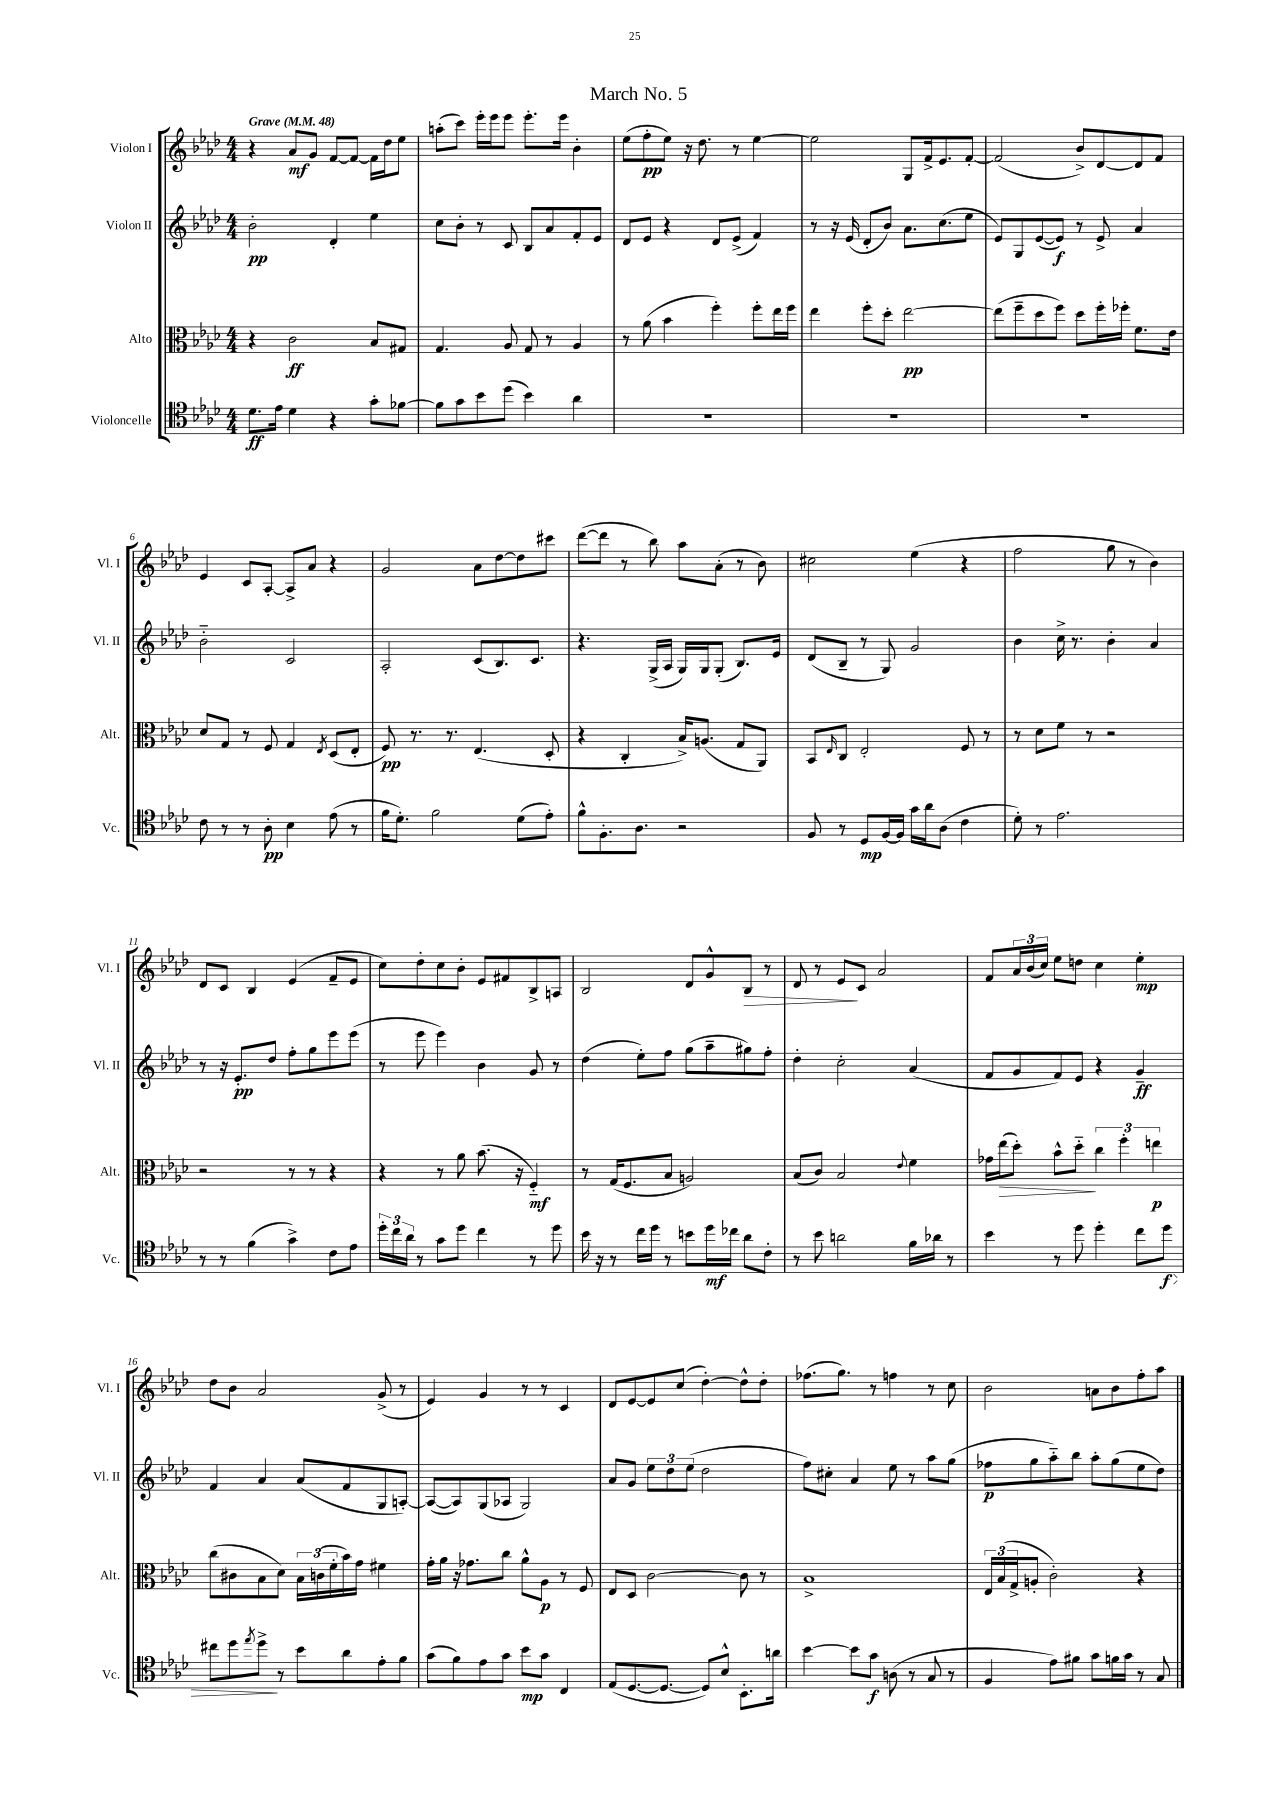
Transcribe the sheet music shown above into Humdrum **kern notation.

**kern	**dynam	**kern	**dynam	**kern	**dynam	**kern	**dynam
*part4	*part4	*part3	*part3	*part2	*part2	*part1	*part1
*staff4	*staff4	*staff3	*staff3	*staff2	*staff2	*staff1	*staff1
*I"Violoncelle	*	*I"Alto	*	*I"Violon II	*	*I"Violon I	*
*I'Vc.	*	*I'Alt.	*	*I'Vl. II	*	*I'Vl. I	*
*clefC4	*	*clefC3	*	*clefG2	*	*clefG2	*
*k[b-e-a-d-]	*	*k[b-e-a-d-]	*	*k[b-e-a-d-]	*	*k[b-e-a-d-]	*
*M4/4	*	*M4/4	*	*M4/4	*	*M4/4	*
*MM48	*	*MM48	*	*MM48	*	*MM48	*
=1	=1	=1	=1	=1	=1	=1	=1
!	!	!	!	!	!	!LO:TX:a:B:t=Grave	!
8.d-\L	ff	4r	.	2b-'\	pp	4r	.
16e-\Jk	.	.	.	.	.	.	.
4d-\	.	2c\	ff	.	.	8a-/L	mf
.	.	.	.	.	.	8g/J	.
4r	.	.	.	4d-'/	.	[8f/L	.
.	.	.	.	.	.	8f/J_	.
8g'\L	.	8B-/L	.	4ee-\	.	16f\LL]	.
.	.	.	.	.	.	16dd-\J	.
[8f-X\J	.	8G#X/J	.	.	.	8ee-\J	.
=2	=2	=2	=2	=2	=2	=2	=2
8f-\L]	.	4.G/	.	8cc\L	.	(8aan'\L	.
8g\	.	.	.	8b-'\J	.	8ccc\J)	.
8b-\	.	.	.	8r	.	16eee-'\LL	.
.	.	.	.	.	.	16eee-\J	.
(8dd-\J	.	8A-/	.	8c/	.	8eee-\J	.
4b-\)	.	8G/	.	8B-/L	.	8.eee-'\L	.
.	.	8r	.	8a-/	.	.	.
.	.	.	.	.	.	16eee-\Jk	.
4a-\	.	4A-/	.	8f'/	.	4b-'\	.
.	.	.	.	8e-/J	.	.	.
=3	=3	=3	=3	=3	=3	=3	=3
1r	.	8r	.	8d-/L	.	(8ee-\L	.
.	.	(8a-\	.	8e-/J	.	8ff'\	pp
.	.	4b-\	.	4r	.	8ee-\J)	.
.	.	.	.	.	.	16r	.
.	.	.	.	.	.	8.dd-\	.
.	.	4ff'\)	.	8d-/L	.	.	.
.	.	.	.	(8e-^/J	.	8r	.
.	.	8ff'\L	.	4f/)	.	[4ee-\	.
.	.	16ee-\L	.	.	.	.	.
.	.	16ff\JJ	.	.	.	.	.
=4	=4	=4	=4	=4	=4	=4	=4
1r	.	4ee-\	.	8r	.	2ee-\]	.
.	.	.	.	16r	.	.	.
.	.	.	.	(16e-/	.	.	.
.	.	8ff'\L	.	8d-'/L	.	.	.
.	.	8dd-'\J	.	8b-/J)	.	.	.
.	.	[2ee-\	pp	8.a-\L	.	8G/L	.
.	.	.	.	.	.	16f^/k	.
.	.	.	.	(8.cc\	.	8.e-/	.
.	.	.	.	8ee-\J	.	[8f'/J	.
=5	=5	=5	=5	=5	=5	=5	=5
1r	.	(8ee-\L]	.	8e-/L)	.	(2f/]	.
.	.	8ff~\	.	8G/	.	.	.
.	.	8dd-\	.	([8e-/	.	.	.
.	.	8ff\J)	.	8e-/J])	f	.	.
.	.	8dd-\L	.	8r	.	8b-^/L)	.
.	.	16ff'\L	.	8e-^/	.	[8d-/	.
.	.	16ff-X'\JJ	.	.	.	.	.
.	.	8.f\L	.	4a-/	.	8d-/]	.
.	.	.	.	.	.	8f/J	.
.	.	16e-\Jk	.	.	.	.	.
!!LO:LB:g=z
=6	=6	=6	=6	=6	=6	=6	=6
8c\	.	8d-/L	.	2b-\	.	4e-/	.
8r	.	8G/J	.	.	.	.	.
8r	.	8r	.	.	.	8c/L	.
8A-'\	pp	8F/	.	.	.	[8A-'/J	.
4B-\	.	4G/	.	2c/	.	8A-^/L]	.
.	.	.	.	.	.	8a-/J	.
.	.	8qE-/	.	.	.	.	.
(8e-\	.	(8D-/L	.	.	.	4r	.
8r	.	8E-'/J	.	.	.	.	.
=7	=7	=7	=7	=7	=7	=7	=7
16f\KL	.	8F/)	pp	2A-'/	.	2g/	.
8.d-'\J)	.	.	.	.	.	.	.
.	.	8.r	.	.	.	.	.
2f\	.	.	.	.	.	.	.
.	.	8.r	.	.	.	.	.
.	.	(4.E-/	.	(8c/L	.	8a-\L	.
.	.	.	.	8.B-/)	.	[8dd-\	.
(8d-\L	.	.	.	.	.	8dd-\]	.
.	.	.	.	8.c/J	.	.	.
8e-'\J)	.	8D-'/	.	.	.	8ccc#X\J	.
=8	=8	=8	=8	=8	=8	=8	=8
8f^^\L	.	4r	.	4.r	.	([8ddd-\L	.
8.F'\	.	.	.	.	.	8ddd-\J]	.
.	.	4C'/	.	.	.	8r	.
8.A-\J	.	.	.	.	.	.	.
.	.	.	.	(16G^/LL	.	8bb-\)	.
.	.	.	.	16A-/JJ	.	.	.
2r	.	16B-^/KL)	.	16G/LL)	.	8aa-\L	.
.	.	(8.An/J	.	16G/J	.	.	.
.	.	.	.	(8G'/J	.	(8a-'\J	.
.	.	8G/L	.	8.B-/L)	.	8r	.
.	.	8AA-/J)	.	.	.	8b-\)	.
.	.	.	.	16e-/Jk	.	.	.
=9	=9	=9	=9	=9	=9	=9	=9
8F/	.	8BB-/L	.	(8d-/L	.	2cc#X\	.
.	.	16qqE-/	.	.	.	.	.
8r	.	8C/J	.	8B-~/J	.	.	.
8D-/L	mp	2E-'/	.	8r	.	.	.
[16F/L	.	.	.	8G/)	.	.	.
16F/JJ]	.	.	.	.	.	.	.
16g\LL	.	.	.	2g/	.	(4ee-\	.
16a-\J	.	.	.	.	.	.	.
(8A-\J	.	.	.	.	.	.	.
4c\	.	8F/	.	.	.	4r	.
.	.	8r	.	.	.	.	.
=10	=10	=10	=10	=10	=10	=10	=10
8d-'\)	.	8r	.	4b-\	.	2ff\	.
8r	.	8d-\L	.	.	.	.	.
2.e-\	.	8f\J	.	16cc^\	.	.	.
.	.	.	.	8.r	.	.	.
.	.	8r	.	.	.	.	.
.	.	2r	.	4b-'\	.	8gg\	.
.	.	.	.	.	.	8r	.
.	.	.	.	4a-/	.	4b-\)	.
!!LO:LB:g=z
=11	=11	=11	=11	=11	=11	=11	=11
8r	.	2r	.	8r	.	8d-/L	.
8r	.	.	.	16r	.	8c/J	.
.	.	.	.	8.e-'/L	pp	.	.
(4f\	.	.	.	.	.	4B-/	.
.	.	.	.	8dd-/J	.	.	.
4g^\)	.	8r	.	8ff'\L	.	(4e-/	.
.	.	8r	.	8gg\	.	.	.
8c\L	.	4r	.	8eee-\	.	8f~/L	.
8e-\J	.	.	.	(8eee-\J	.	8e-/J	.
=12	=12	=12	=12	=12	=12	=12	=12
24dd-'\LL	.	4r	.	8r	.	8cc\L)	.
24cc\	.	.	.	.	.	.	.
24a-\JJ	.	.	.	.	.	.	.
8r	.	.	.	8eee-\	.	8dd-'\	.
8g\L	.	8r	.	4eee-\)	.	8cc\	.
8dd-\J	.	8a-\	.	.	.	8b-'\J	.
4cc\	.	(8.b-\	.	4b-\	.	8e-/L	.
.	.	.	.	.	.	8f#X/	.
.	.	16r	.	.	.	.	.
8r	.	4F/)	mf	8g/	.	8B-^/	.
8dd-\	.	.	.	8r	.	8An/J	.
=13	=13	=13	=13	=13	=13	=13	=13
16b-\	.	8r	.	(4dd-\	.	2B-/	.
16r	.	.	.	.	.	.	.
8r	.	(16G/KL	.	.	.	.	.
.	.	8.F/	.	.	.	.	.
16cc\LL	.	.	.	8ee-'\L)	.	.	.
16dd-\JJ	.	.	.	.	.	.	.
8r	.	8B-/J	.	8ff\J	.	.	.
8bn\L	.	2An/)	.	(8gg\L	.	8d-/L	.
16dd-\L	mf	.	.	8aa-~\	.	8g^^/	.
16cc-X\JJ	.	.	.	.	.	.	.
!	!	!	!	!	!	!	!LO:HP:b
8a-\L	.	.	.	8gg#X\)	.	8B-/J	>
8c'\J	.	.	.	8ff'\J	.	8r	.
=14	=14	=14	=14	=14	=14	=14	=14
8r	.	(8B-/L	.	4dd-'\	.	8d-/	.
8b-\	.	8c/J)	.	.	.	8r	.
2an\	.	2B-/	.	2cc'\	.	8e-/L	.
.	.	.	.	.	.	8c/J	]
.	.	.	.	.	.	2a-/	.
.	.	8qqe-/	.	.	.	.	.
16f\LL	.	4f\	.	(4a-/	.	.	.
16a-X\JJ	.	.	.	.	.	.	.
8r	.	.	.	.	.	.	.
=15	=15	=15	=15	=15	=15	=15	=15
4b-\	.	16g-X\LL	.	8f/L	.	8f/L	.
!	!	!	!LO:HP:b	!	!	!	!
.	.	(16ee-\J	>	.	.	.	.
.	.	8dd-'\J)	.	8g/	.	24a-/L	.
.	.	.	.	.	.	(24b-/	.
.	.	.	.	.	.	24cc/JJ)	.
8r	.	8b-^^\L	.	8f/)	.	8ee-\L	.
8dd-\	.	8dd-\J	.	8e-/J	.	8ddn\J	.
4dd-'\	.	6cc\	]	4r	.	4cc\	.
.	.	6ff'\	.	.	.	.	.
8cc\L	.	.	.	4g~/	ff	4ee-'\	mp
.	.	6een\	p	.	.	.	.
!	!LO:HP:b	!	!	!	!	!	!
8dd-\J	> f	.	.	.	.	.	.
!!LO:LB:g=z
=16	=16	=16	=16	=16	=16	=16	=16
8cc#X\L	.	(8cc\L	.	4f/	.	8dd-\L	.
8dd-\	.	8c#X\	.	.	.	8b-\J	.
8qee-/	.	.	.	.	.	.	.
8dd-^\J	.	8B-\	.	4a-/	.	2a-/	.
8r	]	8d-\J)	.	.	.	.	.
8b-\L	.	24B-\LL	.	(8a-/L	.	.	.
.	.	(24cn\	.	.	.	.	.
.	.	24f'\	.	.	.	.	.
8a-\	.	16b-\)	.	8f/	.	.	.
.	.	16g\JJ	.	.	.	.	.
8e-'\	.	4f#X\	.	8G/	.	(8g^/	.
8f\J	.	.	.	[8An'/J)	.	8r	.
=17	=17	=17	=17	=17	=17	=17	=17
(8g\L	.	16g'\LL	.	(8A/L_	.	4e-/)	.
.	.	16a-\JJ	.	.	.	.	.
8f\)	.	16r	.	8A/])	.	.	.
.	.	8.g-X\L	.	.	.	.	.
8e-\	.	.	.	(8G/	.	4g/	.
8g\J	.	8cc\J	.	8A-X/J	.	.	.
8b-\L	mp	8a-^^\L	.	2G/)	.	8r	.
8g\J	.	8A-\J	p	.	.	8r	.
4C/	.	8r	.	.	.	4c/	.
.	.	8F/	.	.	.	.	.
=18	=18	=18	=18	=18	=18	=18	=18
(8E-/L	.	8E-/L	.	8a-/L	.	8d-/L	.
[8.D-/	.	8D-/J	.	8g/J	.	[8e-/	.
.	.	[2c\	.	12ee-\L	.	8e-/]	.
8.D-/J_	.	.	.	.	.	.	.
.	.	.	.	12dd-\	.	.	.
.	.	.	.	.	.	(8cc/J	.
.	.	.	.	(12ee-\J	.	.	.
8D-/L])	.	.	.	2dd-\	.	[4dd-'\)	.
8B-^^/J	.	.	.	.	.	.	.
8.BB-'\L	.	8c\]	.	.	.	8dd-^^\L]	.
.	.	8r	.	.	.	8dd-'\J	.
16an\Jk	.	.	.	.	.	.	.
=19	=19	=19	=19	=19	=19	=19	=19
[4b-\	.	1B-^	.	8ff\L)	.	(8.ff-X\L	.
.	.	.	.	8cc#X'\J	.	.	.
.	.	.	.	.	.	8.gg\J)	.
8b-\L]	.	.	.	4a-/	.	.	.
8g\J	f	.	.	.	.	8r	.
(8An\	.	.	.	8ee-\	.	4ffn\	.
8r	.	.	.	8r	.	.	.
8G/	.	.	.	8aa-\L	.	8r	.
8r	.	.	.	(8gg\J	.	8cc\	.
=20	=20	=20	=20	=20	=20	=20	=20
4F/	.	24E-/LL	.	8ff-X\L	p	2b-\	.
.	.	(24B-/	.	.	.	.	.
.	.	24G^/J	.	.	.	.	.
.	.	8An'/J	.	8gg\	.	.	.
8e-\L)	.	2c'\)	.	8aa-\)	.	.	.
8f#X\J	.	.	.	8bb-\J	.	.	.
8g\L	.	.	.	8aa-'\L	.	8an\L	.
16fn\L	.	.	.	(8gg\	.	8b-\	.
16g\JJ	.	.	.	.	.	.	.
8r	.	4r	.	8ee-\	.	8ff'\	.
8G/	.	.	.	8dd-\J)	.	8aa-\J	.
==	==	==	==	==	==	==	==
*-	*-	*-	*-	*-	*-	*-	*-
